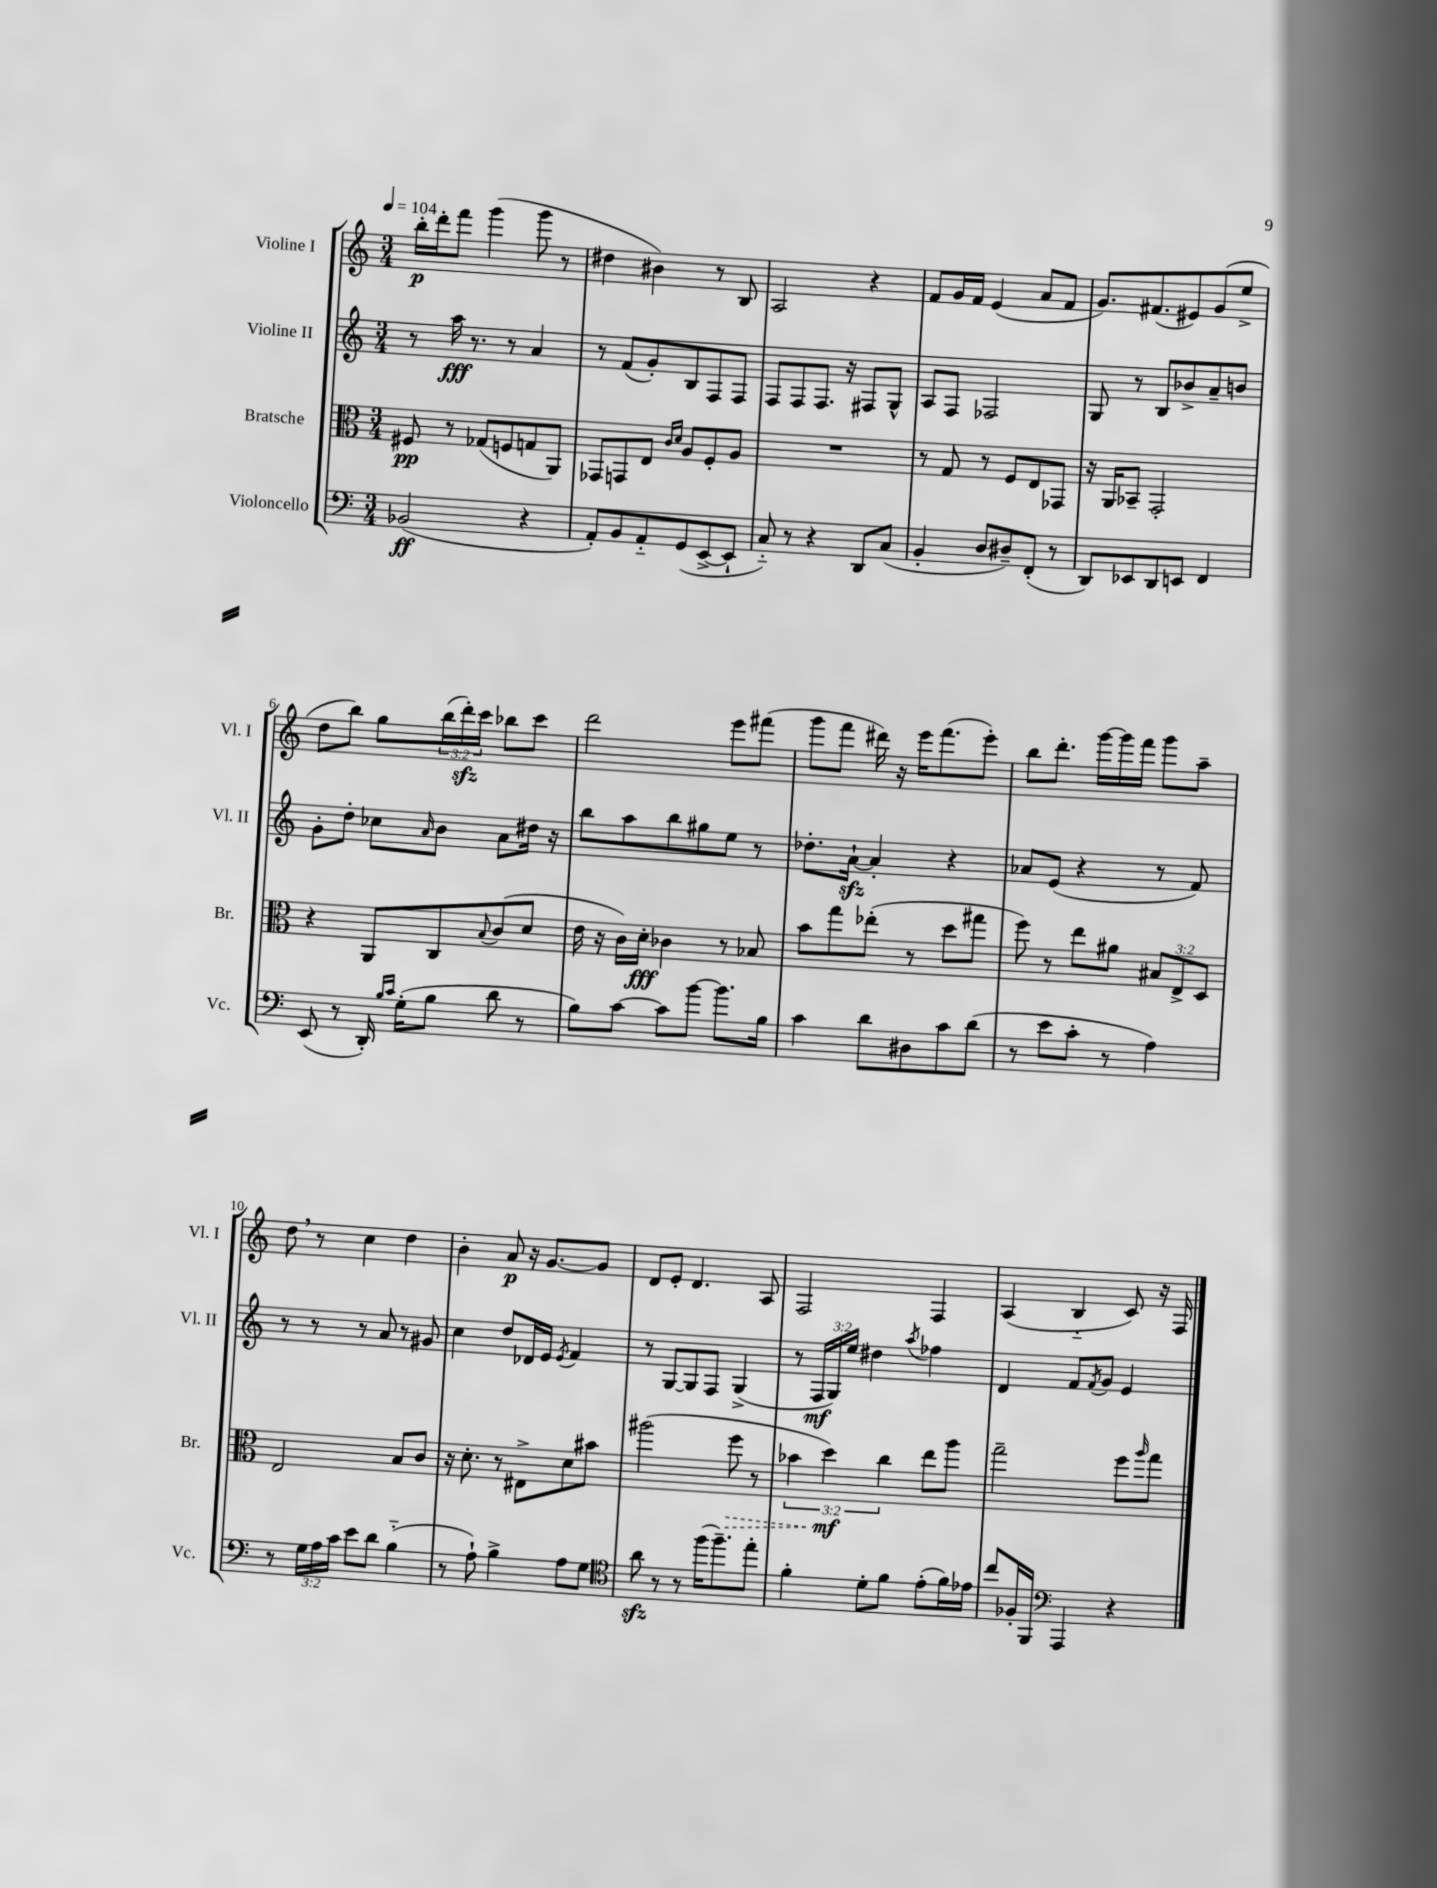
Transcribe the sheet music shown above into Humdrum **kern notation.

**kern	**dynam	**kern	**dynam	**kern	**dynam	**kern	**dynam
*part4	*part4	*part3	*part3	*part2	*part2	*part1	*part1
*staff4	*staff4	*staff3	*staff3	*staff2	*staff2	*staff1	*staff1
*I"Violoncello	*	*I"Bratsche	*	*I"Violine II	*	*I"Violine I	*
*I'Vc.	*	*I'Br.	*	*I'Vl. II	*	*I'Vl. I	*
*clefF4	*	*clefC3	*	*clefG2	*	*clefG2	*
*k[]	*	*k[]	*	*k[]	*	*k[]	*
*M3/4	*	*M3/4	*	*M3/4	*	*M3/4	*
*MM104	*	*MM104	*	*MM104	*	*MM104	*
=1	=1	=1	=1	=1	=1	=1	=1
(2BB-X/	ff	8F#X/	pp	8r	.	16bb'\LL	p
.	.	.	.	.	.	16ddd'\J	.
.	.	8r	.	16aa\	fff	8fff\J	.
.	.	.	.	8.r	.	.	.
.	.	(8G-X/L	.	.	.	(4ggg\	.
.	.	8Fn/	.	8r	.	.	.
4r	.	8Gn/	.	4a/	.	8ggg\	.
.	.	8AA/J)	.	.	.	8r	.
=2	=2	=2	=2	=2	=2	=2	=2
8AA'/L)	.	8GG-X/L	.	8r	.	4dd#X\	.
8BB/	.	8GGn/	.	(8f/L	.	.	.
8AA/	.	8E/J	.	8g'/)	.	4b#X\)	.
.	.	16qqc/LL	.	.	.	.	.
.	.	16qqd/JJ	.	.	.	.	.
(8GG/	.	8A/L	.	8B/	.	.	.
[8EE^/	.	8F'/	.	8F/	.	8r	.
8EE`/J]	.	8A/J	.	8F/J	.	8B/	.
=3	=3	=3	=3	=3	=3	=3	=3
8C/)	.	2.r	.	8F/L	.	2A/	.
8r	.	.	.	8F/	.	.	.
4r	.	.	.	8.F/J	.	.	.
.	.	.	.	16r	.	.	.
8DD/L	.	.	.	8F#X/L	.	4r	.
(8C/J	.	.	.	8G^^/J	.	.	.
=4	=4	=4	=4	=4	=4	=4	=4
4BB'/	.	8r	.	8A/L	.	8f/L	.
.	.	8G/	.	8F/J	.	16g/L	.
.	.	.	.	.	.	16f/JJ	.
8D/L	.	8r	.	2F-X/	.	(4e/	.
8D#X~/)	.	8F/L	.	.	.	.	.
(8FF'/J	.	8E/	.	.	.	8a/L	.
8r	.	8GG-X/J	.	.	.	8f/J	.
=5	=5	=5	=5	=5	=5	=5	=5
8DD/L)	.	16r	.	8G/	.	8.g/L)	.
.	.	16AA/KL	.	.	.	.	.
8EE-X/	.	8BB-X~/J	.	8r	.	.	.
.	.	.	.	.	.	(8.f#X/	.
8DD/	.	2GG'/	.	8B/L	.	.	.
8EEn/J	.	.	.	8b-X^/	.	8e#X/)	.
4FF/	.	.	.	8a~/	.	(8g/	.
.	.	.	.	8bn/J	.	8ee^/J	.
!!LO:LB:g=z
=6	=6	=6	=6	=6	=6	=6	=6
(8EE/	.	4r	.	8g'\L	.	8dd\L	.
8r	.	.	.	8dd'\J	.	8bb\J)	.
16DD'/)	.	8AA/L	.	8cc-X\L	.	8gg\L	.
16qqB/LL	.	.	.	.	.	.	.
16qqc/JJ	.	.	.	.	.	.	.
(16G'\KL	.	.	.	.	.	.	.
.	.	.	.	16qqa/	.	.	.
8B\J	.	8C/	.	8b\J	.	(24bb\L	.
.	.	.	.	.	.	24dddzz'\)	.
.	.	.	.	.	.	24ccc\JJ	.
.	.	8qqB/	.	.	.	.	.
8d\	.	(8c/	.	8a\L	.	8bb-X\L	.
8r	.	8d/J	.	16dd#X\Jk	.	8ccc\J	.
.	.	.	.	16r	.	.	.
=7	=7	=7	=7	=7	=7	=7	=7
8B\L)	.	16e\	.	8bb\L	.	2ddd\	.
.	.	16r	.	.	.	.	.
[8c\J	.	16c\LL)	.	8aa\	.	.	.
.	.	16d'\JJ	fff	.	.	.	.
8c\L]	.	4c-X\	.	8bb\	.	.	.
[8b\J	.	.	.	8gg#X\	.	.	.
8.b\L]	.	8r	.	8ee\J	.	8eee\L	.
.	.	8B-X/	.	8r	.	(8fff#X\J	.
16B\Jk	.	.	.	.	.	.	.
=8	=8	=8	=8	=8	=8	=8	=8
4c\	.	8b\L	.	8.dd-X'\L	.	8ggg\L	.
.	.	8gg\	.	.	.	8fff\J	.
.	.	.	.	[16azz`\Jk	.	.	.
8d\L	.	(8ee-X'\J	.	4a'/]	.	16ddd#X\)	.
.	.	.	.	.	.	16r	.
8D#X\	.	8r	.	.	.	16eee\KL	.
.	.	.	.	.	.	(8.fff\	.
8c\	.	8dd\L	.	4r	.	.	.
(8d\J	.	8gg#X\J	.	.	.	8eee'\J)	.
=9	=9	=9	=9	=9	=9	=9	=9
8r	.	8ff\)	.	8a-X/L	.	8bb\L	.
8e\L	.	8r	.	(8e/J	.	8.ddd'\J	.
8c'\J	.	8ee\L	.	4r	.	.	.
.	.	.	.	.	.	[16ggg\LL	.
8r	.	8a#X\J	.	.	.	16ggg\]	.
.	.	.	.	.	.	16fff\JJ	.
4A\)	.	12B#X/L	.	8r	.	8ggg\L	.
.	.	12E^/	.	.	.	.	.
.	.	.	.	8f/)	.	8aa~\J	.
.	.	12D/J	.	.	.	.	.
!!LO:LB:g=z
=10	=10	=10	=10	=10	=10	=10	=10
8r	.	2E/	.	8r	.	8dd,\	.
24G\LL	.	.	.	8r	.	8r	.
24A\	.	.	.	.	.	.	.
24c\JJ	.	.	.	.	.	.	.
8e\L	.	.	.	8r	.	4cc\	.
8d\J	.	.	.	8a/	.	.	.
(4B\	.	8B/L	.	8r	.	4dd\	.
.	.	8c/J	.	8g#X/	.	.	.
=11	=11	=11	=11	=11	=11	=11	=11
8r	.	16r	.	4cc\	.	4b'\	.
.	.	8.d'\	.	.	.	.	.
8A`\)	.	.	.	.	.	.	.
4B^\	.	8r	.	8dd/L	.	8a/	p
.	.	8E#X^\L	.	16d-X/L	.	16r	.
.	.	.	.	16e/JJ	.	[8.g/L	.
.	.	.	.	8qe/	.	.	.
8A\L	.	8d\	.	4f/	.	.	.
8G\J	.	8b#X\J	.	.	.	8g/J]	.
=12	=12	=12	=12	=12	=12	=12	=12
*clefC4	*	*	*	*	*	*	*
8azz\	.	(2aa#X\	.	8r	.	8d/L	.
8r	.	.	.	[8G/L	.	8e'/J	.
8r	.	.	.	8G/]	.	4.d/	.
(16ff\KL	.	.	.	8F/J	.	.	.
8.ff~\)	.	.	.	.	.	.	.
!	!	!	!LO:HP:b	!	!	!	!
.	.	8ff\	>	(4G^/	.	.	.
8ee'\J	.	8r	.	.	.	8A/	.
=13	=13	=13	=13	=13	=13	=13	=13
4f'\	.	6b-X\	.	8r	.	2F/	.
.	.	.	.	24F/LL	mf	.	.
.	.	6dd\)	mf	24G/)	.	.	.
.	.	.	.	24ee/JJ	.	.	.
8d'\L	.	.	.	4dd#X\	.	.	.
.	.	6cc\	]	.	.	.	.
8f\J	.	.	.	.	.	.	.
.	.	.	.	8qaa/	.	.	.
(8e'\L	.	8ee\L	.	4ff-X\	.	4F/	.
16f\L)	.	8aa\J	.	.	.	.	.
16e-X\JJ	.	.	.	.	.	.	.
=14	=14	=14	=14	=14	=14	=14	=14
8cc/L	.	2gg~\	.	4d/	.	(4A/	.
16F-X'/L	.	.	.	.	.	.	.
16FF/JJ	.	.	.	.	.	.	.
*clefF4	*	*	*	*	*	*	*
4AAA/	.	.	.	8f/L	.	4B/	.
.	.	.	.	8qf/	.	.	.
.	.	.	.	8g/J	.	.	.
4r	.	8ff\L	.	4e/	.	8c/)	.
.	.	16qqaa/	.	.	.	.	.
.	.	8gg\J	.	.	.	16r	.
.	.	.	.	.	.	16F/	.
==	==	==	==	==	==	==	==
*-	*-	*-	*-	*-	*-	*-	*-
